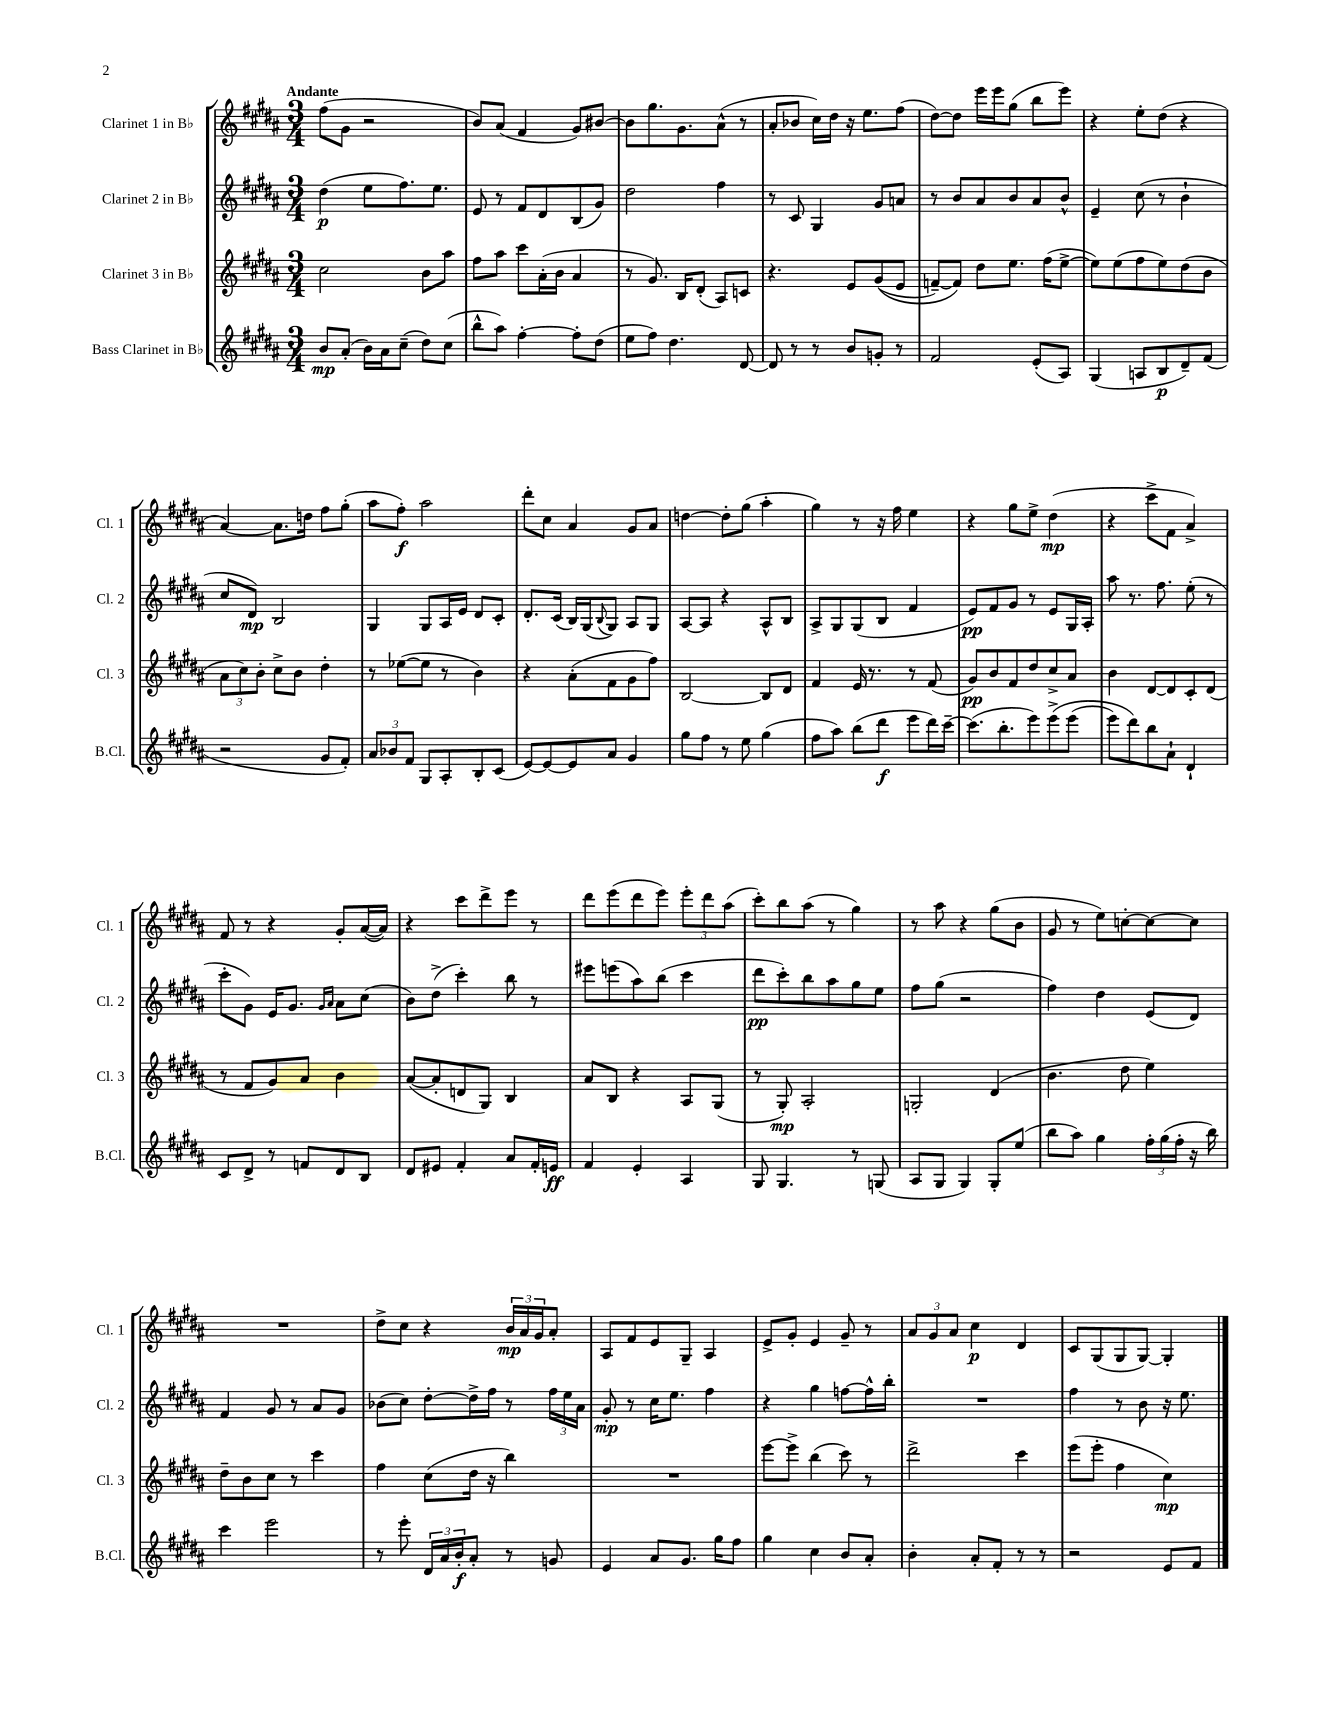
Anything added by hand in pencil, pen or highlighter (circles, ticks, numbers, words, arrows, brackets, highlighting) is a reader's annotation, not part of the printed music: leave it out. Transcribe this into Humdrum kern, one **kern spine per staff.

**kern	**dynam	**kern	**dynam	**kern	**dynam	**kern	**dynam
*part4	*part4	*part3	*part3	*part2	*part2	*part1	*part1
*staff4	*staff4	*staff3	*staff3	*staff2	*staff2	*staff1	*staff1
*I"Bass Clarinet in B♭	*	*I"Clarinet 3 in B♭	*	*I"Clarinet 2 in B♭	*	*I"Clarinet 1 in B♭	*
*I'B.Cl.	*	*I'Cl. 3	*	*I'Cl. 2	*	*I'Cl. 1	*
*clefG2	*	*clefG2	*	*clefG2	*	*clefG2	*
*k[f#c#g#d#a#]	*	*k[f#c#g#d#a#]	*	*k[f#c#g#d#a#]	*	*k[f#c#g#d#a#]	*
*M3/4	*	*M3/4	*	*M3/4	*	*M3/4	*
=1	=1	=1	=1	=1	=1	=1	=1
!	!	!	!	!	!	!LO:TX:a:B:t=Andante	!
8b/L	mp	2cc#\	.	(4dd#\	p	(8ff#\L	.
(8a#'/J	.	.	.	.	.	8g#\J	.
16b\LL)	.	.	.	8ee\L	.	2r	.
16a#\J	.	.	.	.	.	.	.
(8cc#~\J	.	.	.	8.ff#\)	.	.	.
8dd#\L)	.	8b\L	.	.	.	.	.
.	.	.	.	8.ee\J	.	.	.
(8cc#\J	.	8aa#\J	.	.	.	.	.
=2	=2	=2	=2	=2	=2	=2	=2
8bb^^\L	.	8ff#\L	.	8e/	.	8b/L)	.
8aa#\J)	.	8aa#\J	.	8r	.	(8a#/J	.
[4ff#'\	.	8ccc#\L	.	8f#/L	.	4f#/	.
.	.	(16a#'\L	.	8d#/	.	.	.
.	.	16b\JJ	.	.	.	.	.
8ff#'\L]	.	4a#/	.	(8B/	.	8g#/L)	.
(8dd#\J	.	.	.	8g#/J)	.	[8b#X/J	.
=3	=3	=3	=3	=3	=3	=3	=3
8ee\L	.	8r	.	2dd#\	.	8b#\L]	.
8ff#\J)	.	8.g#/)	.	.	.	8.gg#\	.
4.dd#\	.	.	.	.	.	.	.
.	.	16B/KL	.	.	.	8.g#\	.
.	.	(8d#'/J	.	.	.	.	.
.	.	8A#/L)	.	4ff#\	.	(8a#^^\J	.
[8d#/	.	8cn/J	.	.	.	8r	.
=4	=4	=4	=4	=4	=4	=4	=4
8d#/]	.	4.r	.	8r	.	8a#'/L	.
8r	.	.	.	8c#/	.	8b-X/J	.
8r	.	.	.	4G#/	.	16cc#\LL)	.
.	.	.	.	.	.	16dd#\JJ	.
8b/L	.	8e/L	.	.	.	16r	.
.	.	.	.	.	.	8.ee\L	.
8gn'/J	.	((8g#/	.	8g#/L	.	.	.
8r	.	8e/J	.	8an/J	.	(8ff#\J	.
=5	=5	=5	=5	=5	=5	=5	=5
2f#/	.	[8fn~/L)	.	8r	.	[8dd#\L)	.
.	.	8f/J])	.	8b/L	.	8dd#\J]	.
.	.	8dd#\L	.	8a#/	.	16eee\LL	.
.	.	.	.	.	.	16eee\J	.
.	.	8.ee\J	.	8b/	.	(8gg#\J	.
(8e'/L	.	.	.	8a#/	.	8bb\L	.
.	.	(16ff#\KL	.	.	.	.	.
8A#/J)	.	[8ee^\J	.	8b^^/J	.	8eee\J)	.
=6	=6	=6	=6	=6	=6	=6	=6
(4G#/	.	8ee\L])	.	4e~/	.	4r	.
.	.	(8ee\	.	.	.	.	.
8An/L	.	8ff#\	.	(8cc#\	.	8ee'\L	.
8B/	p	8ee\)	.	8r	.	(8dd#\J	.
8d#~/)	.	(8dd#\	.	4b`\	.	4r	.
(8f#/J	.	8b\J	.	.	.	.	.
!!LO:LB:g=z
=7	=7	=7	=7	=7	=7	=7	=7
2r	.	12a#\L	.	8cc#/L	.	[4a#/)	.
.	.	12cc#\)	.	.	.	.	.
.	.	.	.	8d#/J)	mp	.	.
.	.	12b'\J	.	.	.	.	.
.	.	8cc#^\L	.	2B/	.	8.a#\L]	.
.	.	8b\J	.	.	.	.	.
.	.	.	.	.	.	16ddn\Jk	.
8g#/L	.	4dd#'\	.	.	.	8ff#\L	.
8f#'/J)	.	.	.	.	.	(8gg#'\J	.
=8	=8	=8	=8	=8	=8	=8	=8
12a#/L	.	8r	.	4G#/	.	8aa#\L	.
12b-X/	.	.	.	.	.	.	.
.	.	([8ee-X\L	.	.	.	8ff#'\J)	f
12f#/J	.	.	.	.	.	.	.
8G#/L	.	8ee-\J]	.	8G#/L	.	2aa#\	.
8A#'/	.	8r	.	16A#/L	.	.	.
.	.	.	.	16e/JJ	.	.	.
8B'/	.	4b\)	.	8d#/L	.	.	.
(8c#/J	.	.	.	8c#'/J	.	.	.
=9	=9	=9	=9	=9	=9	=9	=9
[8e/L)	.	4r	.	8.d#'/L	.	8ddd#'\L	.
8e/_	.	.	.	.	.	8cc#\J	.
.	.	.	.	(16c#/Jk	.	.	.
8e/]	.	(8a#'\L	.	16B/LL)	.	4a#/	.
.	.	.	.	(16G#/J	.	.	.
.	.	.	.	8qqB/	.	.	.
8a#/J	.	8f#\	.	8G#/J)	.	.	.
4g#/	.	8g#\	.	8A#/L	.	8g#/L	.
.	.	8ff#\J)	.	8G#/J	.	8a#/J	.
=10	=10	=10	=10	=10	=10	=10	=10
8gg#\L	.	[2B/	.	[8A#/L	.	[4ddn\	.
8ff#\J	.	.	.	8A#/J]	.	.	.
8r	.	.	.	4r	.	8dd'\L]	.
8ee\	.	.	.	.	.	(8gg#\J	.
(4gg#\	.	8B/L]	.	8A#^^/L	.	4aa#'\	.
.	.	8d#/J	.	8B/J	.	.	.
=11	=11	=11	=11	=11	=11	=11	=11
8ff#\L	.	4f#/	.	8A#^/L	.	4gg#\)	.
8aa#\J)	.	.	.	8G#/	.	.	.
(8bb\L	.	16e/	.	(8G#/	.	8r	.
.	.	8.r	.	.	.	.	.
8ddd#\J	f	.	.	8B/J	.	16r	.
.	.	.	.	.	.	16ff#\	.
8eee\L	.	8r	.	4f#/	.	4ee\	.
16ddd#\L)	.	(8f#/	.	.	.	.	.
[16ccc#~\JJ	.	.	.	.	.	.	.
=12	=12	=12	=12	=12	=12	=12	=12
(8.ccc#\L]	.	8g#/L)	pp	8e/L)	pp	4r	.
.	.	8b/	.	8f#/	.	.	.
8.bb'\	.	.	.	.	.	.	.
.	.	8f#/	.	8g#/J	.	8gg#\L	.
8eee\)	.	8dd#/	.	8r	.	8ee^\J	.
(8eee^\	.	8cc#^/	.	8e/L	.	(4dd#\	mp
(8eee\J	.	8a#/J	.	16G#/L	.	.	.
.	.	.	.	16A#'/JJ	.	.	.
=13	=13	=13	=13	=13	=13	=13	=13
8eee\L)	.	4b\	.	8aa#\	.	4r	.
8ddd#\)	.	.	.	8.r	.	.	.
8bb\	.	[8d#/L	.	.	.	8ccc#^\L	.
.	.	.	.	8.ff#\	.	.	.
8a#`\J	.	8d#/]	.	.	.	8f#\J	.
4d#`/	.	8c#'/	.	(8ee'\	.	4a#^/)	.
.	.	(8d#/J	.	8r	.	.	.
!!LO:LB:g=z
=14	=14	=14	=14	=14	=14	=14	=14
8c#/L	.	8r	.	8ccc#'\L	.	8f#/	.
8d#^/J	.	8f#/L	.	8g#\J)	.	8r	.
8r	.	8g#/)	.	16e/KL	.	4r	.
.	.	.	.	8.g#/J	.	.	.
8fn/L	.	8a#/J	.	.	.	.	.
.	.	.	.	16qqg#/LL	.	.	.
.	.	.	.	16qqa#/JJ	.	.	.
8d#/	.	4b\	.	8a#\L	.	8g#'/L	.
8B/J	.	.	.	(8cc#\J	.	([16a#/L	.
.	.	.	.	.	.	16a#/JJ])	.
=15	=15	=15	=15	=15	=15	=15	=15
8d#/L	.	([8a#/L	.	8b\L)	.	4r	.
8e#X/J	.	8a#'/]	.	(8dd#^\J	.	.	.
4f#'/	.	8dn/	.	4ccc#'\)	.	8ccc#\L	.
.	.	8G#/J)	.	.	.	8ddd#^\	.
8a#/L	.	4B/	.	8bb\	.	8eee\J	.
16f#'/L	.	.	.	8r	.	8r	.
16en/JJ	ff	.	.	.	.	.	.
=16	=16	=16	=16	=16	=16	=16	=16
4f#/	.	8a#/L	.	8eee#X\L	.	8ddd#\L	.
.	.	8B/J	.	(8eeen\	.	(8eee\	.
4e'/	.	4r	.	8aa#\)	.	8ddd#\	.
.	.	.	.	(8bb\J	.	8eee\J)	.
4A#/	.	8A#/L	.	4ccc#\	.	12eee'\L	.
.	.	.	.	.	.	12ddd#\	.
.	.	(8G#/J	.	.	.	.	.
.	.	.	.	.	.	(12aa#\J	.
=17	=17	=17	=17	=17	=17	=17	=17
8G#/	.	8r	.	8ddd#\L	pp	8ccc#'\L)	.
4.G#/	.	8G#'/)	mp	8ccc#'\)	.	8bb\	.
.	.	2A#'/	.	8bb\	.	(8aa#\J	.
.	.	.	.	8aa#\	.	8r	.
8r	.	.	.	8gg#\	.	4gg#\)	.
(8Gn/	.	.	.	8ee\J	.	.	.
=18	=18	=18	=18	=18	=18	=18	=18
8A#/L	.	2Gn'/	.	8ff#\L	.	8r	.
8G#/J	.	.	.	(8gg#\J	.	8aa#\	.
4G#/)	.	.	.	2r	.	4r	.
8G#'/L	.	(4d#/	.	.	.	(8gg#\L	.
(8ee/J	.	.	.	.	.	8b\J	.
=19	=19	=19	=19	=19	=19	=19	=19
8bb\L	.	4.b\	.	4ff#\)	.	8g#/	.
8aa#\J)	.	.	.	.	.	8r	.
4gg#\	.	.	.	4dd#\	.	8ee\L)	.
.	.	8dd#\	.	.	.	[8ccn'\	.
24ff#'\LL	.	4ee\)	.	(8e/L	.	8cc\_	.
(24gg#\	.	.	.	.	.	.	.
24ff#'\JJ	.	.	.	.	.	.	.
16r	.	.	.	8d#/J)	.	8cc\J]	.
16bb\)	.	.	.	.	.	.	.
!!LO:LB:g=z
=20	=20	=20	=20	=20	=20	=20	=20
4ccc#\	.	8dd#~\L	.	4f#/	.	2.r	.
.	.	8b\	.	.	.	.	.
2eee\	.	8cc#\J	.	8g#/	.	.	.
.	.	8r	.	8r	.	.	.
.	.	4ccc#\	.	8a#/L	.	.	.
.	.	.	.	8g#/J	.	.	.
=21	=21	=21	=21	=21	=21	=21	=21
8r	.	4ff#\	.	(8b-X\L	.	8dd#^\L	.
8eee'\	.	.	.	8cc#\J)	.	8cc#\J	.
24d#/LL	.	(8cc#\L	.	[8dd#'\L	.	4r	.
24a#/	.	.	.	.	.	.	.
24b'/J	f	.	.	.	.	.	.
8a#'/J	.	16dd#\Jk	.	16dd#^\L]	.	.	.
.	.	16r	.	16ff#\JJ	.	.	.
8r	.	4bb\)	.	8r	.	24b/LL	mp
.	.	.	.	.	.	24a#/	.
.	.	.	.	.	.	24g#/J	.
8gn/	.	.	.	24ff#\LL	.	8a#'/J	.
.	.	.	.	24ee\	.	.	.
.	.	.	.	24a#\JJ	.	.	.
=22	=22	=22	=22	=22	=22	=22	=22
4e/	.	2.r	.	8g#'/	mp	8A#/L	.
.	.	.	.	8r	.	8f#/	.
8a#/L	.	.	.	16cc#\KL	.	8e/	.
.	.	.	.	8.ee\J	.	.	.
8.g#/J	.	.	.	.	.	8G#~/J	.
.	.	.	.	4ff#\	.	4A#/	.
16gg#\KL	.	.	.	.	.	.	.
8ff#\J	.	.	.	.	.	.	.
=23	=23	=23	=23	=23	=23	=23	=23
4gg#\	.	[8eee\L	.	4r	.	8e^/L	.
.	.	8eee^\J]	.	.	.	8g#'/J	.
4cc#\	.	(4bb\	.	4gg#\	.	4e/	.
8b/L	.	8ccc#\)	.	[8ffn\L	.	8g#~/	.
8a#'/J	.	8r	.	16ff^^\L]	.	8r	.
.	.	.	.	16bb'\JJ	.	.	.
=24	=24	=24	=24	=24	=24	=24	=24
4b'\	.	2ddd#^\	.	2.r	.	12a#/L	.
.	.	.	.	.	.	12g#/	.
.	.	.	.	.	.	12a#/J	.
8a#'/L	.	.	.	.	.	4cc#\	p
8f#'/J	.	.	.	.	.	.	.
8r	.	4ccc#\	.	.	.	4d#/	.
8r	.	.	.	.	.	.	.
=25	=25	=25	=25	=25	=25	=25	=25
2r	.	(8eee\L	.	4ff#\	.	8c#/L	.
.	.	8eee'\J	.	.	.	(8G#/	.
.	.	4ff#\	.	8r	.	8G#/	.
.	.	.	.	8b\	.	[8G#/J)	.
8e/L	.	4cc#\)	mp	16r	.	4G#'/]	.
.	.	.	.	8.ee\	.	.	.
8f#/J	.	.	.	.	.	.	.
==	==	==	==	==	==	==	==
*-	*-	*-	*-	*-	*-	*-	*-
